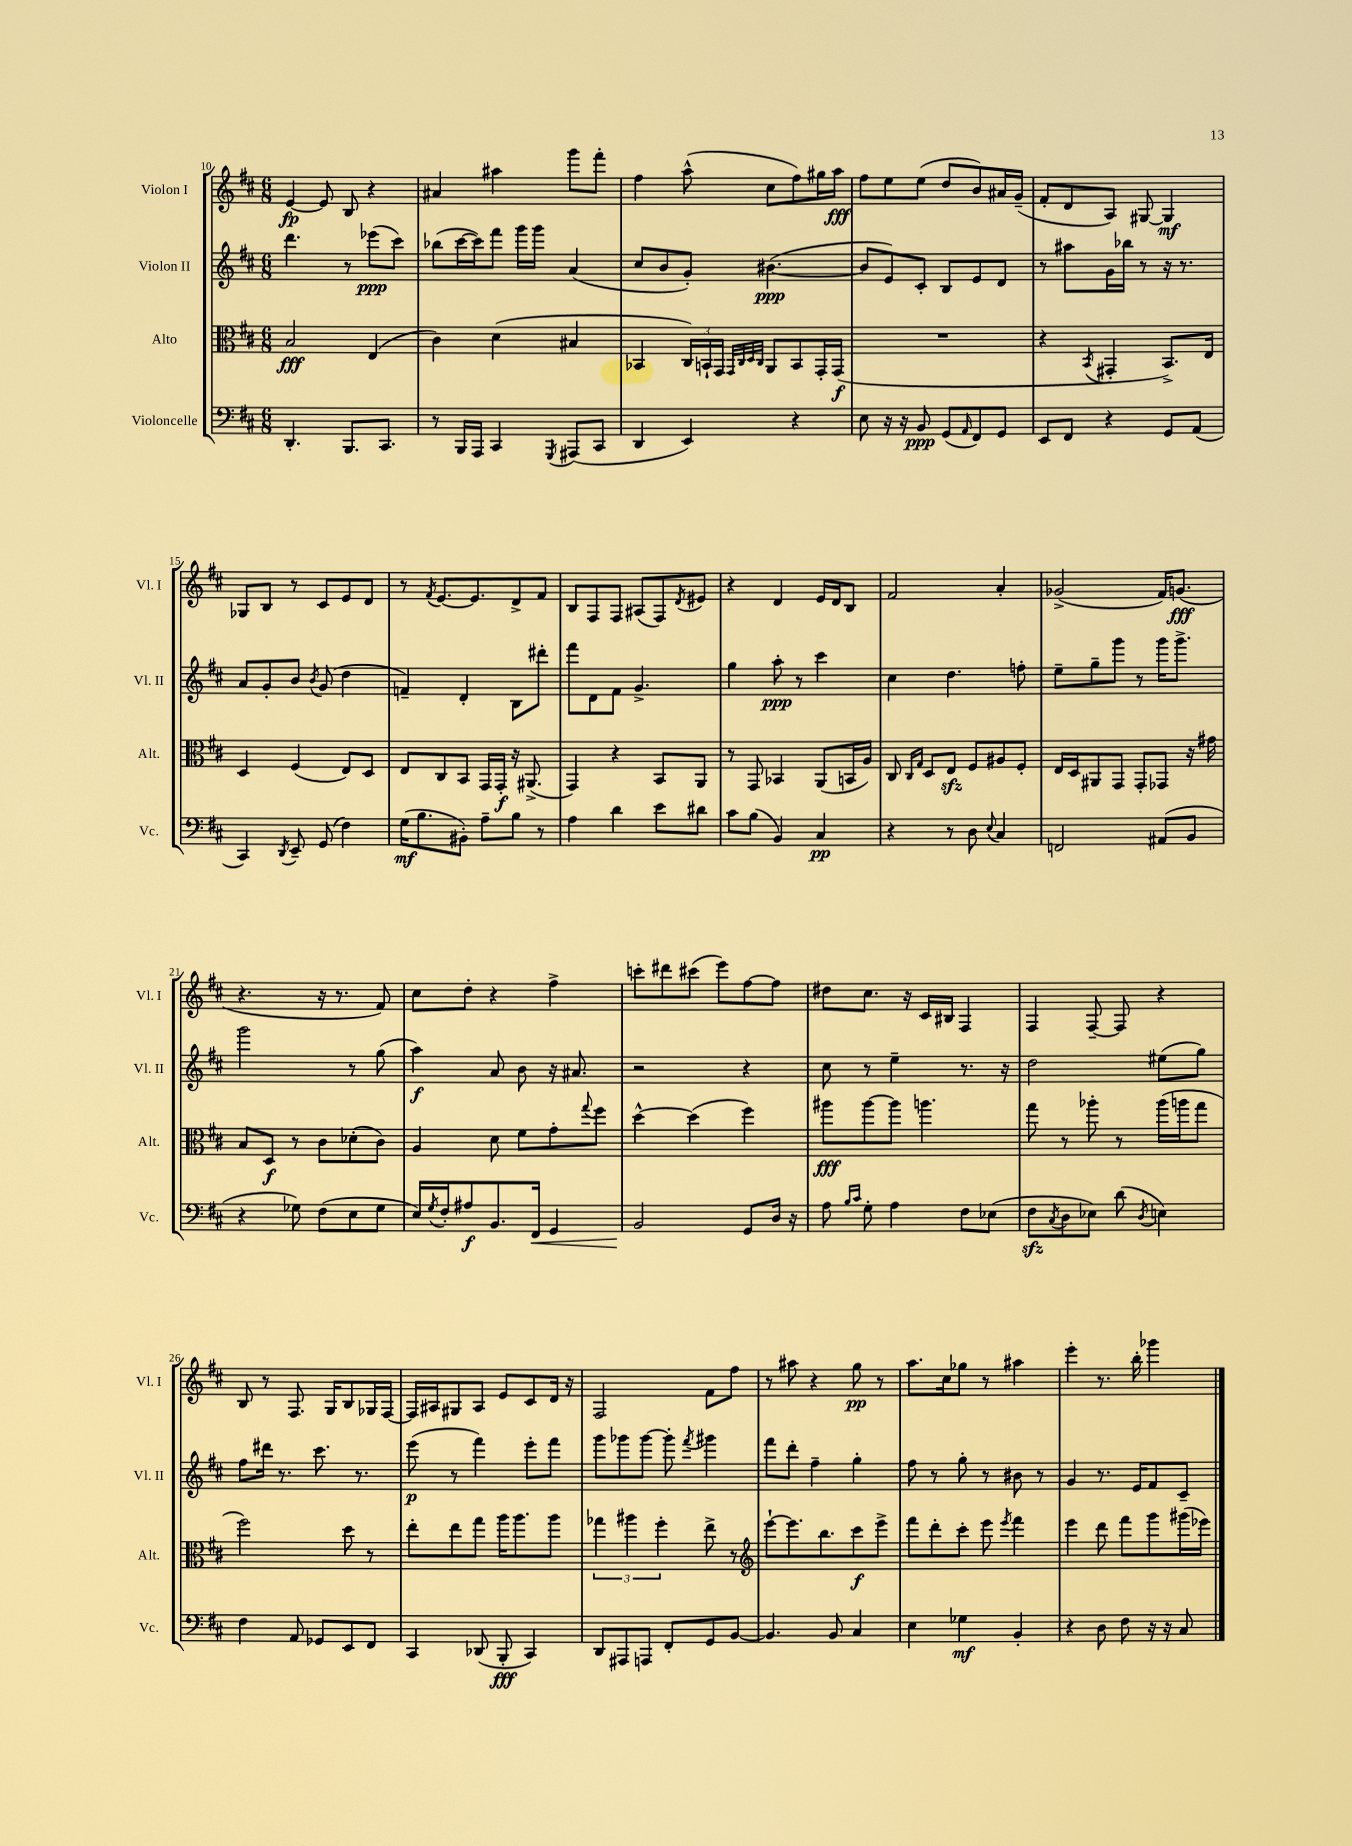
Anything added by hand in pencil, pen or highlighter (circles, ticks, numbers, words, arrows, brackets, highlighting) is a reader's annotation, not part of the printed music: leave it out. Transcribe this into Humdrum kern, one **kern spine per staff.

**kern	**kern	**kern	**kern
*staff4	*staff3	*staff2	*staff1
*clefF4	*clefC3	*clefG2	*clefG2
*k[f#c#]	*k[f#c#]	*k[f#c#]	*k[f#c#]
*M6/8	*M6/8	*M6/8	*M6/8
4.DD'	2B	4.ddd	[4e
.	.	.	8e]
8.BBB	.	8r	8B
.	(4E	(8eee-	4r
8.CC#	.	.	.
.	.	8ccc#)	.
=	=	=	=
8r	4c#)	(8bb-	4a#
16BBB	.	[16ccc#	.
16AAA	.	16ccc#])	.
4CC#	(4d	8fff#	4aa#
.	.	16ggg	.
.	.	16ggg	.
8qGGG	.	.	.
(8AAA#	4B#	(4a	8ggg
8CC#	.	.	8fff#'
=	=	=	=
4DD	4BB-	8cc#	4ff#
.	.	8b	.
4EE)	24C#)	8g')	(8aa^^
.	24BB`	.	.
.	24GG	.	.
.	32qqGG	.	.
.	32qqC#	.	.
.	32qqD	.	.
.	32qqC#	.	.
.	8AA	([4.b#	8cc#
4r	8BB	.	8ff#)
.	16GG'	.	16gg#
.	(16GG	.	16aa
=	=	=	=
8E	2.r	8b#]	8ff#
16r	.	8e)	8ee
16r	.	.	.
8BB	.	8c#'	(8ee
(8GG	.	8B	8dd
16qqAA	.	.	.
8FF#)	.	8e	8b)
8GG	.	8d	16a#
.	.	.	(16g~
=	=	=	=
8EE	4r	8r	8f#'
8FF#	.	8aa#	8d
.	8qBB	.	.
4r	4GG#'	16g	8A)
.	.	16bb-	.
.	.	8r	[8G#
8GG	8.BB^)	16r	4G#]
.	.	8.r	.
(8AA	.	.	.
.	16E	.	.
=	=	=	=
4CC#)	4D	8a	8G-
.	.	8g'	8B
8qDD	.	.	.
8EE~	(4F#	8b	8r
.	.	8qb	.
(8GG	.	(8g	8c#
4F#)	8E)	4dd	8e
.	8D	.	8d
=	=	=	=
(16G	8E	4f~)	8r
8.B	.	.	.
.	.	.	8qf#
.	8C#	.	[8.e
8BB#')	8BB	4d'	.
.	.	.	8.e]
8A~	16GG	.	.
.	16GG'	.	.
8B	16r	8B	8d^
.	(8.AA#^	.	.
8r	.	8ddd#'	8f#
=	=	=	=
4A	4GG)	8fff#	8B
.	.	8d	8F#
4d	4r	8f#	8F#
.	.	4.g^	(8A#
8e	8BB	.	8F#)
.	.	.	8qd
8d#	8AA	.	8e#
=	=	=	=
8c#	8r	4gg	4r
(8B	8GG	.	.
4BB)	4BB-	8aa'	4d
.	.	8r	.
4C#	(8AA	4ccc#	16e
.	.	.	16d
.	16BB	.	8B
.	16A)	.	.
=	=	=	=
4r	8C#	4cc#	2f#
.	16qqC#	.	.
.	16qqG	.	.
.	8D	.	.
8r	8E	4.dd	.
8D	8F#	.	.
8qqE	.	.	.
4C#	8A#	.	4a'
.	8F#'	8ff'	.
=	=	=	=
2FF	16E	8ee~	(2g-^
.	16D	.	.
.	8AA#	8gg~	.
.	8GG	8ggg	.
.	8GG'	8r	.
(8AA#	8GG-	16ggg	16f#)
.	.	8.ggg^	(8.g
8BB	16r	.	.
.	16g#	.	.
=	=	=	=
4r	8B	2ggg	4.r
.	8D	.	.
8G-)	8r	.	.
(8F#	8c#	.	16r
.	.	.	8.r
8E	(8d-'	8r	.
8G-	8c#)	(8gg	8f#)
=	=	=	=
16E)	4A	4aa)	8cc#
8qG	.	.	.
16F#'	.	.	.
8A#	.	.	8dd'
8.BB	8d	8a	4r
.	8f#	8b	.
16FF#	.	.	.
4GG	8g'	16r	4ff#^
.	.	8.a#	.
.	8qqgg	.	.
.	8ff#	.	.
=	=	=	=
2BB	[4dd^^	2r	8ccc'
.	.	.	8ddd#
.	(4dd]	.	(8ccc#
.	.	.	8eee)
8GG	4ff#)	4r	[8ff#
16D	.	.	8ff#]
16r	.	.	.
=	=	=	=
8A	8aa#	8cc#	8dd#
16qqB	.	.	.
16qqc#	.	.	.
8G'	[8aa#	8r	8.cc#
4A	8aa#]	4ee~	.
.	.	.	16r
.	4.aa	.	16c#
.	.	.	16B#
8F#	.	8.r	4F#
(8E-	.	.	.
.	.	16r	.
=	=	=	=
8F#	8gg	2dd	4F#
8qC#	.	.	.
8D	8r	.	.
8E-)	8aa-'	.	[8F#~
(8d	8r	.	8F#]
8qD	.	.	.
4E)	(16aa-	(8ee#	4r
.	16aa	.	.
.	8gg	8gg)	.
=	=	=	=
4F#	2ff#)	8ff#	8B
.	.	16ddd#	8r
.	.	8.r	.
8AA	.	.	8.F#
8GG-	.	8.ccc#	.
.	.	.	16G
8EE	8dd	.	8B
.	.	8.r	.
8FF#	8r	.	16G-
.	.	.	[16F#
=	=	=	=
4CC#	8ee'	(8eee	16F#]
.	.	.	16A#
.	8ee	8r	8G#
(8DD-	8gg	4fff#)	8A#
8BBB'	16aa	.	8e
.	8.aa	.	.
4CC#)	.	8eee'	8c#
.	8aa	8fff#	16d
.	.	.	16r
=	=	=	=
8DD	6gg-	8ggg	2F#
8AAA#	.	8ggg-	.
.	6aa#	.	.
8AAA	.	[8ggg-	.
.	6ff#'	.	.
8FF#'	.	8ggg-']	.
.	.	8qfff#	.
8GG	8ee^	4ggg#	8f#
[8BB	8r	.	8ff#
=	=	=	=
*	*clefG2	*	*
4.BB]	[8eee`	8fff#	8r
.	8.eee]	8ddd'	8aa#
.	.	4ff#~	4r
.	8.bb	.	.
8BB	.	.	.
4C#	8ccc#	4gg'	8gg
.	8eee^	.	8r
=	=	=	=
4E	8fff#	8ff#	8.aa
.	8ddd'	8r	.
.	.	.	16cc#
4G-	8ccc#'	8gg'	8gg-
.	8eee	8r	8r
.	8qeee	.	.
4BB'	4fff#	8b#	4aa#
.	.	8r	.
=	=	=	=
4r	4eee	4g	4eee'
8D	8ddd	8.r	8.r
8F#	8fff#	.	.
.	.	16e	16bb'
16r	8ggg	8f#	4ggg-
16r	.	.	.
8C#	(16ggg#	8c#~	.
.	16eee-)	.	.
==	==	==	==
*-	*-	*-	*-
